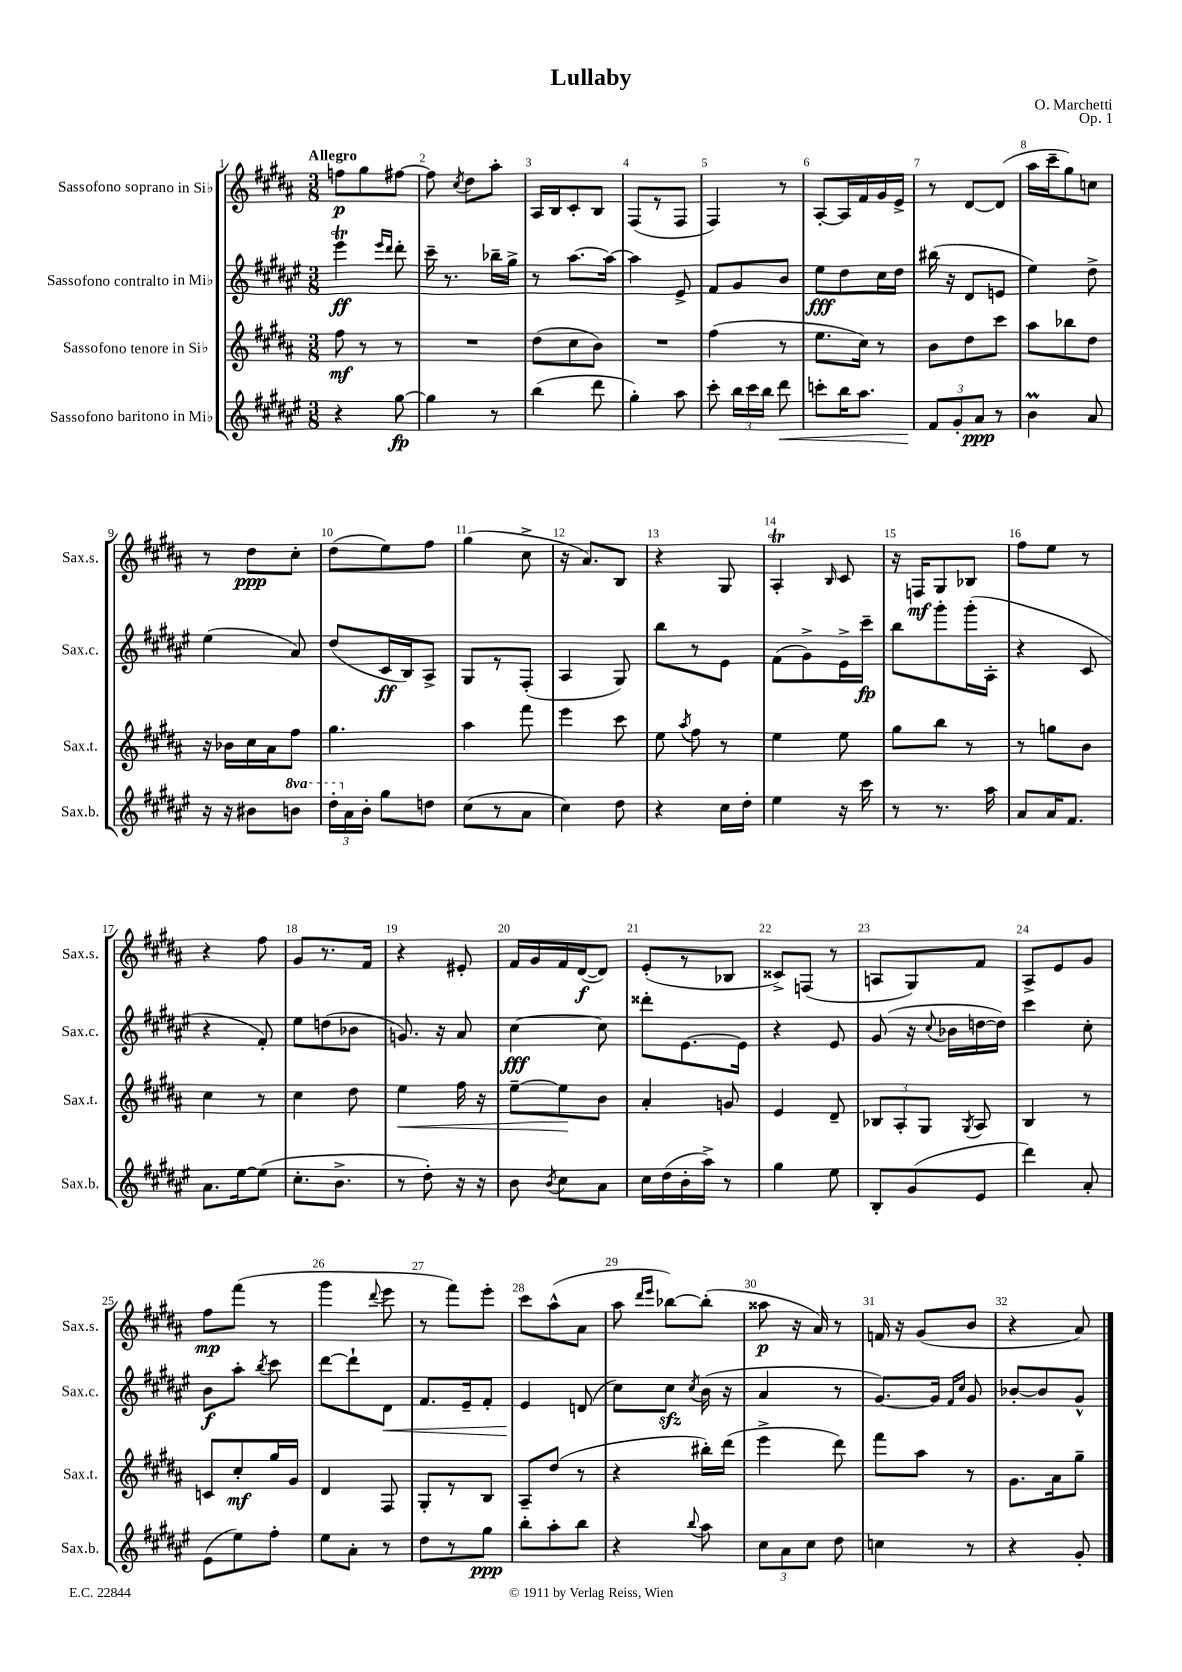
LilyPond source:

\header { title = "Lullaby" composer = "O. Marchetti" opus = "Op. 1" }
<<
\new StaffGroup <<
\new Staff = "s0" \with { instrumentName = "Sassofono soprano in Sib" shortInstrumentName = "Sax.s." } {
    \clef treble \key b \major \numericTimeSignature \time 3/8 \tempo "Allegro"
    \autoBeamOff f''8[\p gis''8 fis''8]~ |
    fis''8 \acciaccatura { cis''8 } dis''8[ ais''8]-. |
    ais16[ b16 cis'8-. b8] |
    fis8[( r8 fis8] |
    fis4) r8 |
    ais8[~-. ais16 fis'16 gis'16 e'16]-> |
    r8 dis'8[~ dis'8]( |
    ais''16[ cis'''16-- gis''8) c''8] |
    r8 dis''8[\ppp cis''8]-. |
    dis''8[( e''8) fis''8] |
    gis''4( cis''8-> |
    r16 ais'8.[) b8] |
    r4 gis8 |
    ais4-.\trill \grace { b16 } cis'8 |
    r16 f16[\mf gis8 bes8] |
    fis''8[ e''8] r8 |
    r4 fis''8 |
    gis'8[ r8. fis'16] |
    r4 eis'8-. |
    fis'16[ gis'16 fis'16 dis'16~\f( dis'8]) |
    e'8[-.( r8 bes8] |
    cisis'8[->) f8]( r8 |
    a8[ gis8) fis'8] |
    ais8[-> e'8 gis'8] |
    fis''8[\mp fis'''8]( r8 |
    gis'''4 \appoggiatura { dis'''8 } e'''8 |
    r8 fis'''8[) e'''8]-. |
    cis'''8[ ais''8-^( ais'8] |
    ais''8 \grace { dis'''16[ e'''16] } bes''8[~) bes''8]-.( |
    aisis''8\p r16 ais'16) r8 |
    f'16 r16 gis'8[( b'8] |
    r4 ais'8) \bar "|." |
}
\new Staff = "s1" \with { instrumentName = "Sassofono contralto in Mib" shortInstrumentName = "Sax.c." } {
    \clef treble \key fis \major \numericTimeSignature \time 3/8
    \autoBeamOff eis'''4\trill\ff \grace { eis'''16[ dis'''16] } dis'''8-. |
    cis'''16-- r8. bes''16[-- gis''16]-> |
    r8 ais''8.[~ ais''16]~ |
    ais''4 eis'8-> |
    fis'8[ gis'8 b'8] |
    eis''8[\fff dis''8 cis''16 dis''16] |
    bis''16( r16 dis'8[ e'8] |
    eis''4) dis''8-> |
    eis''4( ais'8) |
    dis''8[( cis'16\ff b16) ais8]-> |
    gis8[ r8 fis8]-.( |
    ais4 gis8) |
    b''8[ r8 eis'8] |
    fis'8[( gis'8->) eis'16-> cis'''16]--\fp |
    b''8[ gis'''8-. gis'''16-.( ais16]-. |
    r4 cis'8 |
    r4 fis'8-.) |
    eis''8[ d''8( bes'8] |
    g'8.) r16 ais'8 |
    cis''4~\fff cis''8 |
    disis'''8[-. eis'8.~ eis'16] |
    r4 eis'8 |
    gis'8( r16 \appoggiatura { cis''8 } bes'16[ d''16~ d''16]) |
    cis'''4 cis''8-. |
    b'8[\f ais''8]-. \acciaccatura { b''8 } cis'''8 |
    dis'''8[~ dis'''8-! dis'8]\< |
    fis'8.[ eis'16-- fis'8]-. |
    eis'4\! d'8( |
    cis''8[) cis''8]\sfz \acciaccatura { cis''8 } b'16( r16 |
    ais'4 r8 |
    gis'8.[~) gis'16] \grace { fis'16[ cis''16] } gis'8 |
    bes'8[~-. bes'8 gis'8]-^ \bar "|." |
}
\new Staff = "s2" \with { instrumentName = "Sassofono tenore in Sib" shortInstrumentName = "Sax.t." } {
    \clef treble \key b \major \numericTimeSignature \time 3/8
    \autoBeamOff fis''8\mf r8 r8 |
    R4. |
    dis''8[( cis''8 b'8]) |
    R4. |
    fis''4( r8 |
    e''8.[ cis''16]) r8 |
    b'8[ dis''8 cis'''8] |
    ais''8[ bes''8 dis''8] |
    r16 bes'16[ cis''16 ais'16 fis''8] |
    gis''4. |
    ais''4 fis'''8 |
    e'''4 cis'''8 |
    e''8 \acciaccatura { ais''8 } fis''8 r8 |
    e''4 e''8 |
    gis''8[ b''8] r8 |
    r8 g''8[ b'8] |
    cis''4 r8 |
    cis''4 dis''8 |
    e''4\< fis''16 r16 |
    e''8[~-- e''8\! b'8] |
    ais'4-. g'8 |
    e'4 dis'8-- |
    \tuplet 3/2 { bes8[ ais8-. gis8] } \acciaccatura { gis8 } ais8 |
    b4 r8 |
    c'8[ cis''8-.\mf gis''16 gis'16] |
    dis'4 fis8 |
    gis8[-. r8 b8] |
    ais8[-- dis''8]( r8 |
    r4 bis''16[-.) dis'''16]( |
    e'''4-> dis'''8) |
    fis'''8[ ais''8] r8 |
    gis'8.[ ais'16 gis''8]-- \bar "|." |
}
\new Staff = "s3" \with { instrumentName = "Sassofono baritono in Mib" shortInstrumentName = "Sax.b." } {
    \clef treble \key fis \major \numericTimeSignature \time 3/8 \set Staff.ottavationMarkups = #ottavation-simple-ordinals
    \autoBeamOff r4 gis''8~\fp |
    gis''4 r8 |
    b''4( dis'''8 |
    gis''4-.) ais''8 |
    cis'''8-. \tuplet 3/2 { b''16[ cis'''16 b''16] } dis'''8\< |
    c'''8[-. b''16 ais''8.] |
    \tuplet 3/2 { fis'8[\! gis'8-. ais'8]\ppp } r8 |
    b'4\prall ais'8 |
    r16 r16 bis'8[ \ottava #1 b''!8] |
    \tuplet 3/2 { dis'''16[-. \ottava #0 ais'16 b'16]-. } gis''8[ d''8] |
    cis''8[( r8 ais'8] |
    cis''4) dis''8 |
    r4 cis''16[ dis''16]-. |
    eis''4 r16 cis'''16 |
    r8 r8. ais''16 |
    ais'8[ ais'16 fis'8.] |
    ais'8.[ eis''16~ eis''8]( |
    cis''8.[-. b'8.]-> |
    r8 dis''8-.) r16 r16 |
    b'8 \acciaccatura { b'8 } cis''8[ ais'8] |
    cis''16[ dis''16( b'16-. ais''16]->) r8 |
    gis''4 eis''8 |
    b8[-. gis'8( eis'8] |
    dis'''4) ais'8-. |
    eis'8[( eis''8) fis''8]-. |
    eis''8[ ais'8]-. r8 |
    dis''8[ r8 gis''8]\ppp |
    b''8[-. ais''8-. b''8] |
    r4 \appoggiatura { b''8 } ais''8 |
    \tuplet 3/2 { cis''8[ ais'8 cis''8] } dis''8 |
    c''4 r8 |
    r4 gis'8-. \bar "|." |
}
>>
>>
\layout { \context { \Score \override BarNumber.break-visibility = ##(#f #t #t) barNumberVisibility = #all-bar-numbers-visible } }
